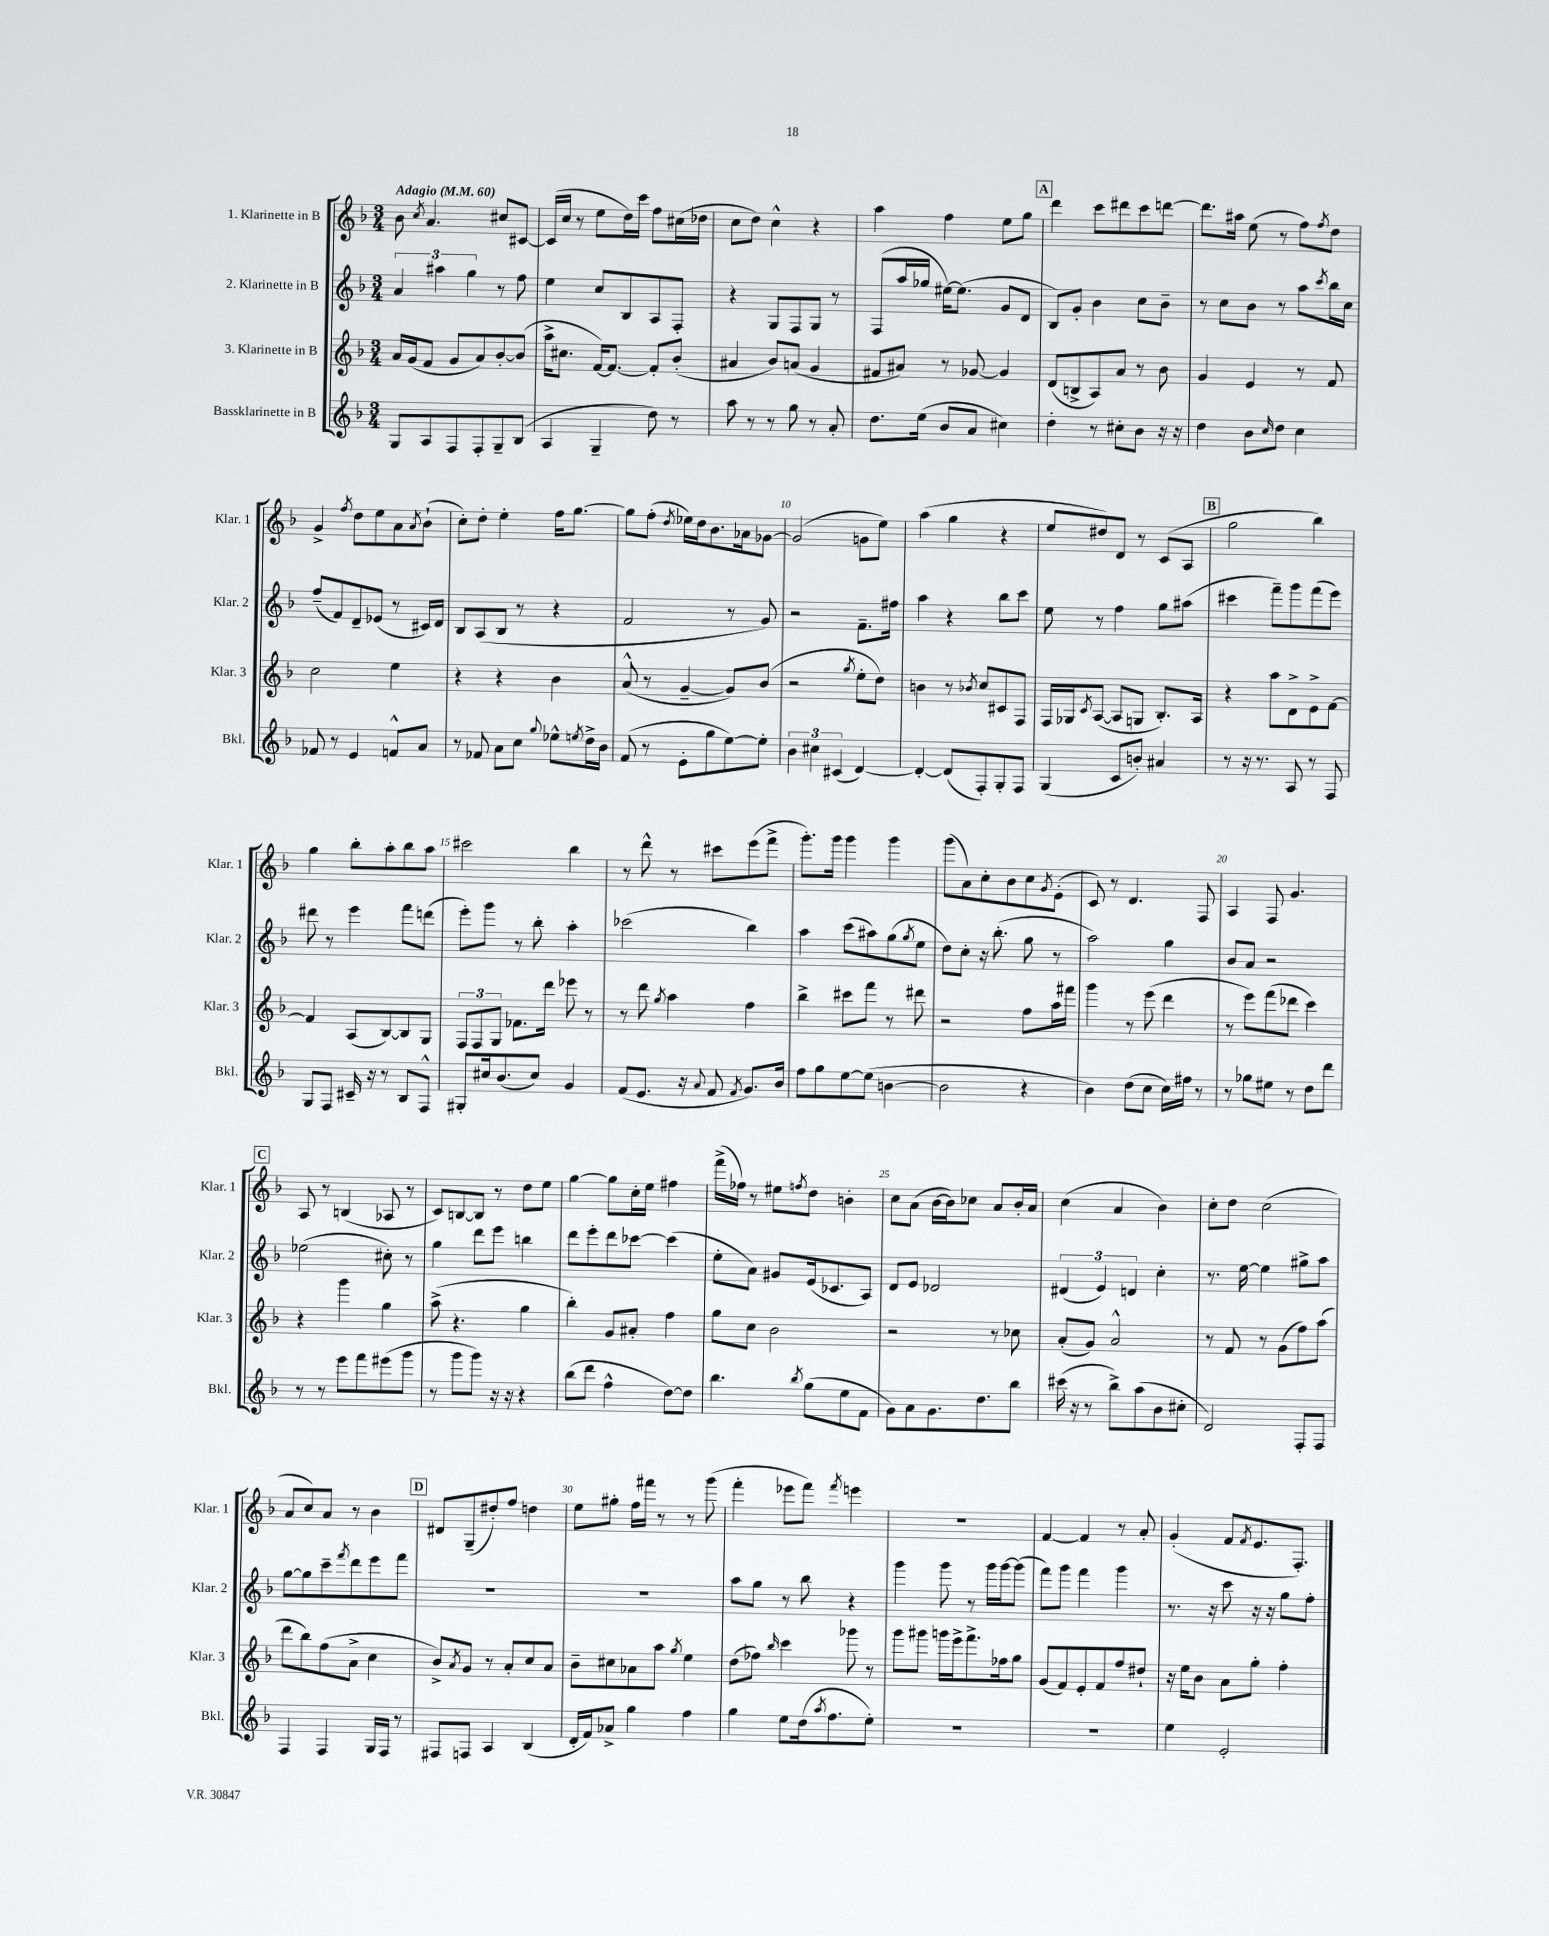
<<
\new StaffGroup <<
\new Staff = "s0" \with { instrumentName = "1. Klarinette in B" shortInstrumentName = "Klar. 1" } {
    \clef treble \key f \major \numericTimeSignature \time 3/4 \tempo "Adagio" 4 = 60
    bes'8 \acciaccatura { c''8 } a'4. cis''8 cis'8~ |
    cis'16( c''16 r8 e''8 d''16) c'''16 f''8 cis''16( des''16 |
    c''8 d''8) c''4-^ r4 |
    a''4 f''4 e''8 g''8 |
    \mark \markup { \box "A" } d'''4 c'''8 dis'''8 c'''8 d'''8~ |
    d'''8. ais''16 e''8( r8 f''8) \acciaccatura { f''8 } d''8 |
    g'4-> \acciaccatura { f''8 } d''8 e''8 a'8 \acciaccatura { a'8 } bes'8-!( |
    c''8-.) d''8-. e''4-. f''16 g''8.~ |
    g''8 f''8-.( \acciaccatura { d''8 } ees''16) d''16 bes'8. aes'16 ges'8~ |
    ges'2( g'8 e''8) |
    a''4( g''4 r4 |
    e''8 dis''8) d'8 r8 c'8( a8 |
    \mark \markup { \box "B" } g''2 bes''4) |
    g''4 bes''8-. a''8-. bes''8 a''8 |
    cis'''2 bes''4 |
    r8 d'''8-^ r8 cis'''8 e'''8( f'''8-> |
    g'''8.-.) g'''16 g'''4 g'''4 |
    g'''8( a'8) c''8-. bes'8 c''8 \acciaccatura { g'8 } e'8-.( |
    c'8) r8 d'4. f8 |
    a4 f8 g'4. |
    \mark \markup { \box "C" } a8 r8 b4( aes8 r8 |
    c'8) b8~ b8 r8 d''8 e''8 |
    g''4~ g''8 c''16-. e''16 fis''4 |
    f'''16->( fes''16) r8 eis''8 \acciaccatura { f''8 } d''8 b'4-. |
    c''8 a'8( bes'16~ bes'16) ces''8 a'8 bes'16-. a'16 |
    c''4( a'4 bes'4) |
    c''8-. d''8 c''2( |
    a'8 c''8) a'8 r8 bes'4 |
    \mark \markup { \box "D" } dis'8 g8--( dis''8-.) f''8 d''4 |
    e''8 gis''8-. f''16 fis'''16 r8 r8 g'''8( |
    f'''4-. ees'''8 f'''8) \acciaccatura { f'''8 } e'''4 |
    R2. |
    f'4~ f'4 r8 a'8-. |
    g'4-.( f'8 \acciaccatura { f'8 } e'8. f8.-.) \bar "|." |
}
\new Staff = "s1" \with { instrumentName = "2. Klarinette in B" shortInstrumentName = "Klar. 2" } {
    \clef treble \key f \major \numericTimeSignature \time 3/4
    \tuplet 3/2 { a'4 ais''4 g''4 } r8 f''8 |
    e''4 c''8 bes8 a8 f8-. |
    r4 g8 f8 g8 r8 |
    f8( a''16 ges''16 eis''16~) eis''8.( g'8 d'8 |
    \mark \markup { \box "A" } bes8) g'8-. bes'4 c''8 bes'8-- |
    r8 c''8 bes'8 r8 a''8 \acciaccatura { c'''8 } bes''16 c''16 |
    f''8--( f'8) d'8-- ees'8( r8 cis'16) d'16 |
    bes8 a8( bes8 r8 r4 |
    f'2 r8 g'8) |
    r2 f'8.-- fis''16 |
    a''4 r4 bes''8 c'''8 |
    e''8 r8 f''4 g''8 ais''8( |
    \mark \markup { \box "B" } cis'''4 f'''8--) g'''8 f'''8( e'''8) |
    dis'''8 r8 e'''4 f'''8 d'''8( |
    e'''8-.) g'''8 r8 bes''8-. a''4-. |
    ces'''2( bes''4) |
    a''4 c'''8( ais''8) g''8( \acciaccatura { g''8 } e''8 |
    d''8) c''8-. r16 bes''8.-.( g''8 r8 |
    a''2) g''4 |
    bes'8 a'8 r2 |
    \mark \markup { \box "C" } ees''2( cis''8-.) r8 |
    g''4 d'''8 e'''8 b''4 |
    d'''8 e'''8-. d'''8 ces'''8~ ces'''4( |
    e''8-. a'8) gis'8 e'16( ces'8. a8) |
    d'8 e'8 des'2 |
    \tuplet 3/2 { dis'4( e'4) d'4 } c''4-. |
    r8. e''16~ e''4 gis''8-> a''8 |
    g''8~ g''8 c'''8-- \acciaccatura { f'''8 } d'''8 e'''8 f'''8 |
    \mark \markup { \box "D" } R2. |
    R2. |
    a''8 g''8 r8 bes''8 r4 |
    g'''4 g'''8 r8 g'''16 g'''16~ g'''8( |
    f'''8) g'''8 f'''4 g'''4 |
    r8. r16 c'''8 r16 r16 g''8 f''8-. \bar "|." |
}
\new Staff = "s2" \with { instrumentName = "3. Klarinette in B" shortInstrumentName = "Klar. 3" } {
    \clef treble \key f \major \numericTimeSignature \time 3/4
    a'16 g'16( f'8 g'8 a'8) bes'8~-. bes'8( |
    a''16-> cis''8. f'16~) f'8.~ f'8-. bes'8-.( |
    ais'4 bes'8) a'8( g'4 |
    fis'8 ais'8) r8 ges'8~ ges'4 |
    \mark \markup { \box "A" } d'8( b8-> a8) a'8 r8 bes'8 |
    g'4 e'4 r8 f'8 |
    c''2 e''4 |
    r4 r4 bes'4 |
    a'8-^( r8 g'4~-- g'8) bes'8( |
    r2 \acciaccatura { g''8 } e''8-. d''8) |
    b'4 r8 \acciaccatura { bes'8 } c''8 cis'8 f8 |
    f16 ges16 \acciaccatura { c'8 } a8~( a8 g8 bes8.-.) a16 |
    \mark \markup { \box "B" } r4 a''8 d'8-> e'8-> f'8~ |
    f'4 a8( bes8~) bes8 g8 |
    \tuplet 3/2 { f8 f8 g8 } fes'8. d'''16 ees'''8 r8 |
    r8 d'''8 \acciaccatura { g''8 } a''4 f''4 |
    bes''4-> cis'''8 f'''8 r8 dis'''8 |
    r2 f''8 a''16 fis'''16 |
    g'''4 r8 e'''8( d'''4 |
    r8 e'''8) f'''8( des'''8 c'''4) |
    \mark \markup { \box "C" } r4 g'''4 g''4 |
    a''8->( r4. g''4 |
    bes''4-.) g'8 ais'8-. f''4 |
    g''8 c''8 bes'2 |
    r2 r8 ces''8 |
    a'8-.( g'8) a'2-^ |
    r8 f'8 r8 g'8( f''8) a''8( |
    d'''8 bes''8) f''8( a'8-> c''4 |
    \mark \markup { \box "D" } bes'8->) \acciaccatura { a'8 } g'8 r8 a'8-. c''8 a'8 |
    bes'8-- cis''8 aes'8 a''8 \acciaccatura { g''8 } e''4 |
    d''8( fes''8) \grace { bes''16 } c'''4 ges'''8 r8 |
    g'''8 gis'''8 g'''16 e'''16-> f'''8.-> fes''16 g''8 |
    g'8( f'8) e'8-. f'8 f''8 dis''8-! |
    r16 e''16 bes'8 a'8 g''8-. f''4-. \bar "|." |
}
\new Staff = "s3" \with { instrumentName = "Bassklarinette in B" shortInstrumentName = "Bkl." } {
    \clef treble \key f \major \numericTimeSignature \time 3/4
    g8 a8 f8 f8-. g8-- bes8( |
    a4 g4-- d''8) r8 |
    a''8 r8 r8 g''8 r8 a'8-. |
    d''8. e''16( bes'8 a'8 cis''4) |
    \mark \markup { \box "A" } d''4-. r8 cis''8-. bes'8 r16 r16 |
    d''4 bes'8 \grace { c''16 } d''8 c''4 |
    fes'8 r8 e'4 f'8-^ a'8 |
    r8 fes'8 a'8 c''8 \appoggiatura { g''8 } ees''8-^ \acciaccatura { e''8 } d''16-> bes'16 |
    f'8( r8 e'8-. g''8 e''8~) e''8-. |
    \tuplet 3/2 { bes'4 cis''4 cis'4( } d'4~) |
    d'4~-. d'8( f8-.) g8-. f8 |
    g4( c'8 b'8-.) ais'4 |
    \mark \markup { \box "B" } r8 r16 r8. a8 r8 f8 |
    g8 f8 cis'16-- r16 r8 bes8 f8-^ |
    gis8-. cis''16 bes'8.( cis''8) g'4 |
    f'8( e'8. r16 \appoggiatura { a'8 } f'8 \acciaccatura { f'8 } g'8.) bes'16 |
    f''8 g''8 e''8~ e''8( b'4~ |
    b'2 r4 |
    bes'4) d''8( c''8 c''16) fis''16 r8 |
    r8 ges''8 eis''8 r8 d''8 d'''8 |
    \mark \markup { \box "C" } r8 r8 e'''8 f'''8 eis'''8( g'''8 |
    r8 g'''8 g'''8) r16 r16 r4 |
    bes''8( d'''8 f''4-^ d''8~) d''8 |
    bes''4. \acciaccatura { bes''8 } g''8( e''8 f'8 |
    g'8) a'8 g'8. d''8. bes''8 |
    cis'''16( r16 r8 bes''8->) a''8( bes'8 cis''8-. |
    d'2) f8-. f8 |
    f4 f4 g16 f16 r8 |
    \mark \markup { \box "D" } fis8 f8 a4 bes4( |
    d'16-. f'16) aes'8-> g''4 f''4 |
    g''4 e''8 d''16( \acciaccatura { a''8 } f''8. e''8-.) |
    R2. |
    R2. |
    e''4 e'2-. \bar "|." |
}
>>
>>
\layout { \context { \Score \override BarNumber.break-visibility = ##(#f #t #t) barNumberVisibility = #(every-nth-bar-number-visible 5) } }
